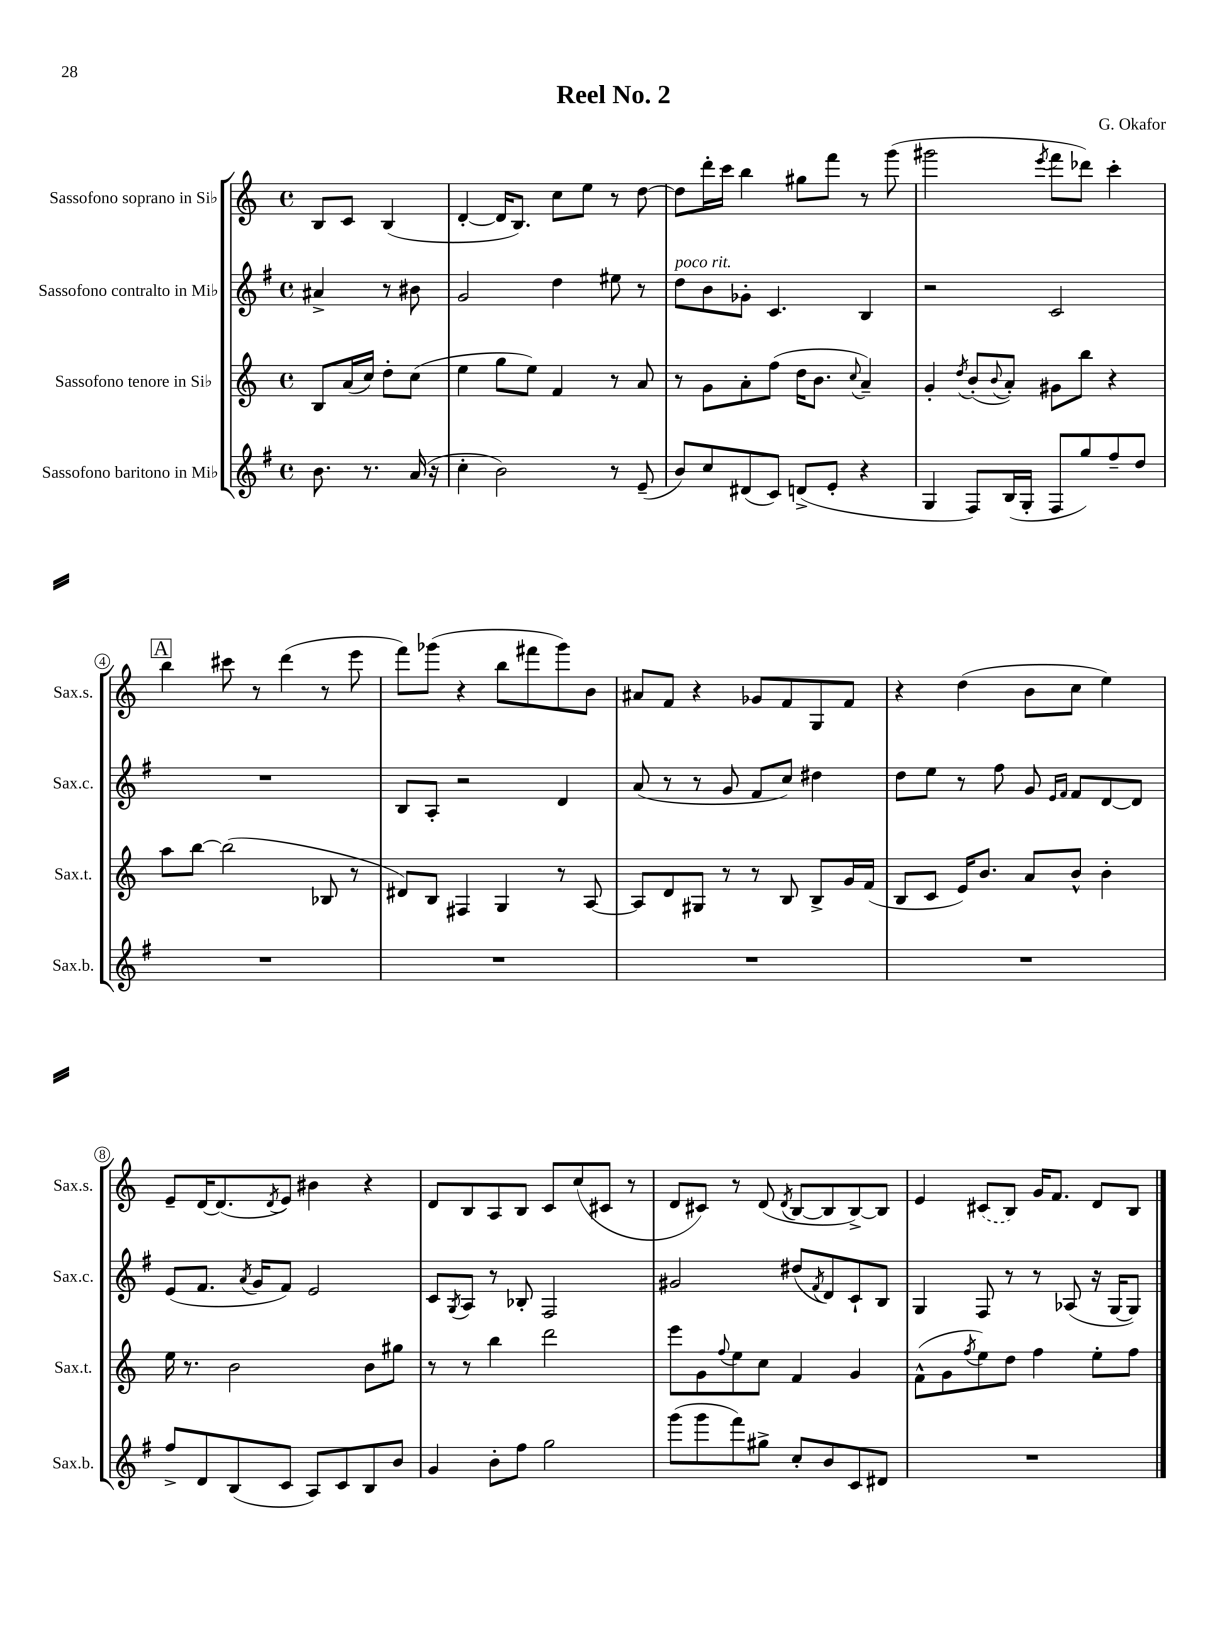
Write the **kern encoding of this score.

**kern	**kern	**kern	**kern
*staff4	*staff3	*staff2	*staff1
*clefG2	*clefG2	*clefG2	*clefG2
*k[f#]	*k[]	*k[f#]	*k[]
*M4/4	*M4/4	*M4/4	*M4/4
*met(c)	*met(c)	*met(c)	*met(c)
8.b\	8B/L	4a#^/	8B/L
.	(16a/L	.	8c/J
8.r	16cc/JJ)	.	.
.	8dd'\L	8r	(4B/
(16a/	(8cc\J	8b#\	.
16r	.	.	.
=	=	=	=
4cc'\	4ee\	2g/	[4d'/
2b\)	8gg\L	.	16d/]LK
.	.	.	8.B/J)
.	8ee\J)	.	.
.	4f/	4dd\	8cc\L
.	.	.	8ee\J
8r	8r	8ee#\	8r
(8e~/	8a/	8r	[8dd\
=	=	=	=
8b/L)	8r	8dd\L	8dd\]L
8cc/	8g\L	8b\	16ddd'\L
.	.	.	16ccc\JJ
(8d#/	8a'\	8g-'\J	4bb\
8c/J)	(8ff\J	4.c/	.
(8d^/L	16dd\LK	.	8gg#\L
.	8.b\J	.	.
8e'/J	.	.	8fff\J
.	8qqcc/	.	.
4r	4a~/)	4B/	8r
.	.	.	(8ggg\
=	=	=	=
4G/	4g'/	2r	2ggg#\
.	8qdd/	.	.
8F#/L)	(8b'/L	.	.
.	8qqb/	.	.
(16B/L	8a'/J)	.	.
16G'/JJ	.	.	.
.	.	.	8qeee/
8F#/L	8g#\L	2c/	8fff\L
8gg/)	8bb\J	.	8ddd-\J)
8ff#~/	4r	.	4ccc'\
8dd/J	.	.	.
=	=	=	=
1r	8aa\L	1r	4bb\
.	[8bb\J	.	.
.	(2bb\]	.	8ccc#\
.	.	.	8r
.	.	.	(4ddd\
.	8B-/	.	8r
.	8r	.	8eee\
=	=	=	=
1r	8d#/L)	8B/L	8fff\L)
.	8B/J	8A'/J	(8ggg-\J
.	4F#/	2r	4r
.	4G/	.	8bb\L
.	.	.	8fff#\
.	8r	4d/	8ggg-\)
.	[8A/	.	8b\J
=	=	=	=
1r	8A/]L	(8a/	8a#/L
.	8d/	8r	8f/J
.	8G#/J	8r	4r
.	8r	8g/	.
.	8r	8f#/L	8g-/L
.	8B/	8cc/J)	8f/
.	8B^/L	4dd#\	8G/
.	16g/L	.	8f/J
.	(16f/JJ	.	.
=	=	=	=
1r	8B/L	8dd\L	4r
.	8c/J	8ee\J	.
.	16e/LK)	8r	(4dd\
.	8.b/J	.	.
.	.	8ff#\	.
.	8a/L	8g/	8b\L
.	.	16qqe/LL	.
.	.	16qqf#/JJ	.
.	8b^^/J	8f#/L	8cc\J
.	4b'\	[8d/	4ee\)
.	.	8d/]J	.
=	=	=	=
8ff#^/L	16ee\	(8e/L	8e~/L
.	8.r	.	.
8d/	.	8.f#/J	[16d/K
.	.	.	(8.d/]
(8B/	2b\	.	.
.	.	8qa/	.
.	.	16g/LK	.
.	.	.	8qd/
8c/J	.	8f#/J)	8e/J)
8A/L)	.	2e/	4b#\
8c/	.	.	.
8B/	8b\L	.	4r
8b/J	8gg#\J	.	.
=	=	=	=
4g/	8r	8c/L	8d/L
.	.	8qG/	.
.	8r	8A/J	8B/
8b'\L	4bb\	8r	8A/
8ff#\J	.	8B-'/	8B/J
2gg\	2ddd\	2F#/	8c/L
.	.	.	(8cc/
.	.	.	8c#/J
.	.	.	8r
=	=	=	=
(8ggg\L	8eee\L	2g#/	8d/L
8ggg\	8g\	.	8c#/J)
.	8qqff/	.	.
8fff#\)	8ee\	.	8r
8gg#^\J	8cc\J	.	(8d/
.	.	.	8qd/
8cc'/L	4f/	(8dd#/L	[8B/L
.	.	8qf#/	.
8b/	.	8d/)	8B/]
8c/	4g/	8c`/	[8B^/)
8d#/J	.	8B/J	8B/]J
=	=	=	=
1r	(8f^^\L	4G/	4e/
.	8g\	.	.
.	8qff/	.	.
.	8ee\)	8F#/	(8c#/L
.	8dd\J	8r	8B/J)
.	4ff\	8r	16g/LK
.	.	.	8.f/J
.	.	(8A-/	.
.	8ee'\L	16r	8d/L
.	.	[16G/LK	.
.	8ff\J	8G/]J)	8B/J
==	==	==	==
*-	*-	*-	*-
